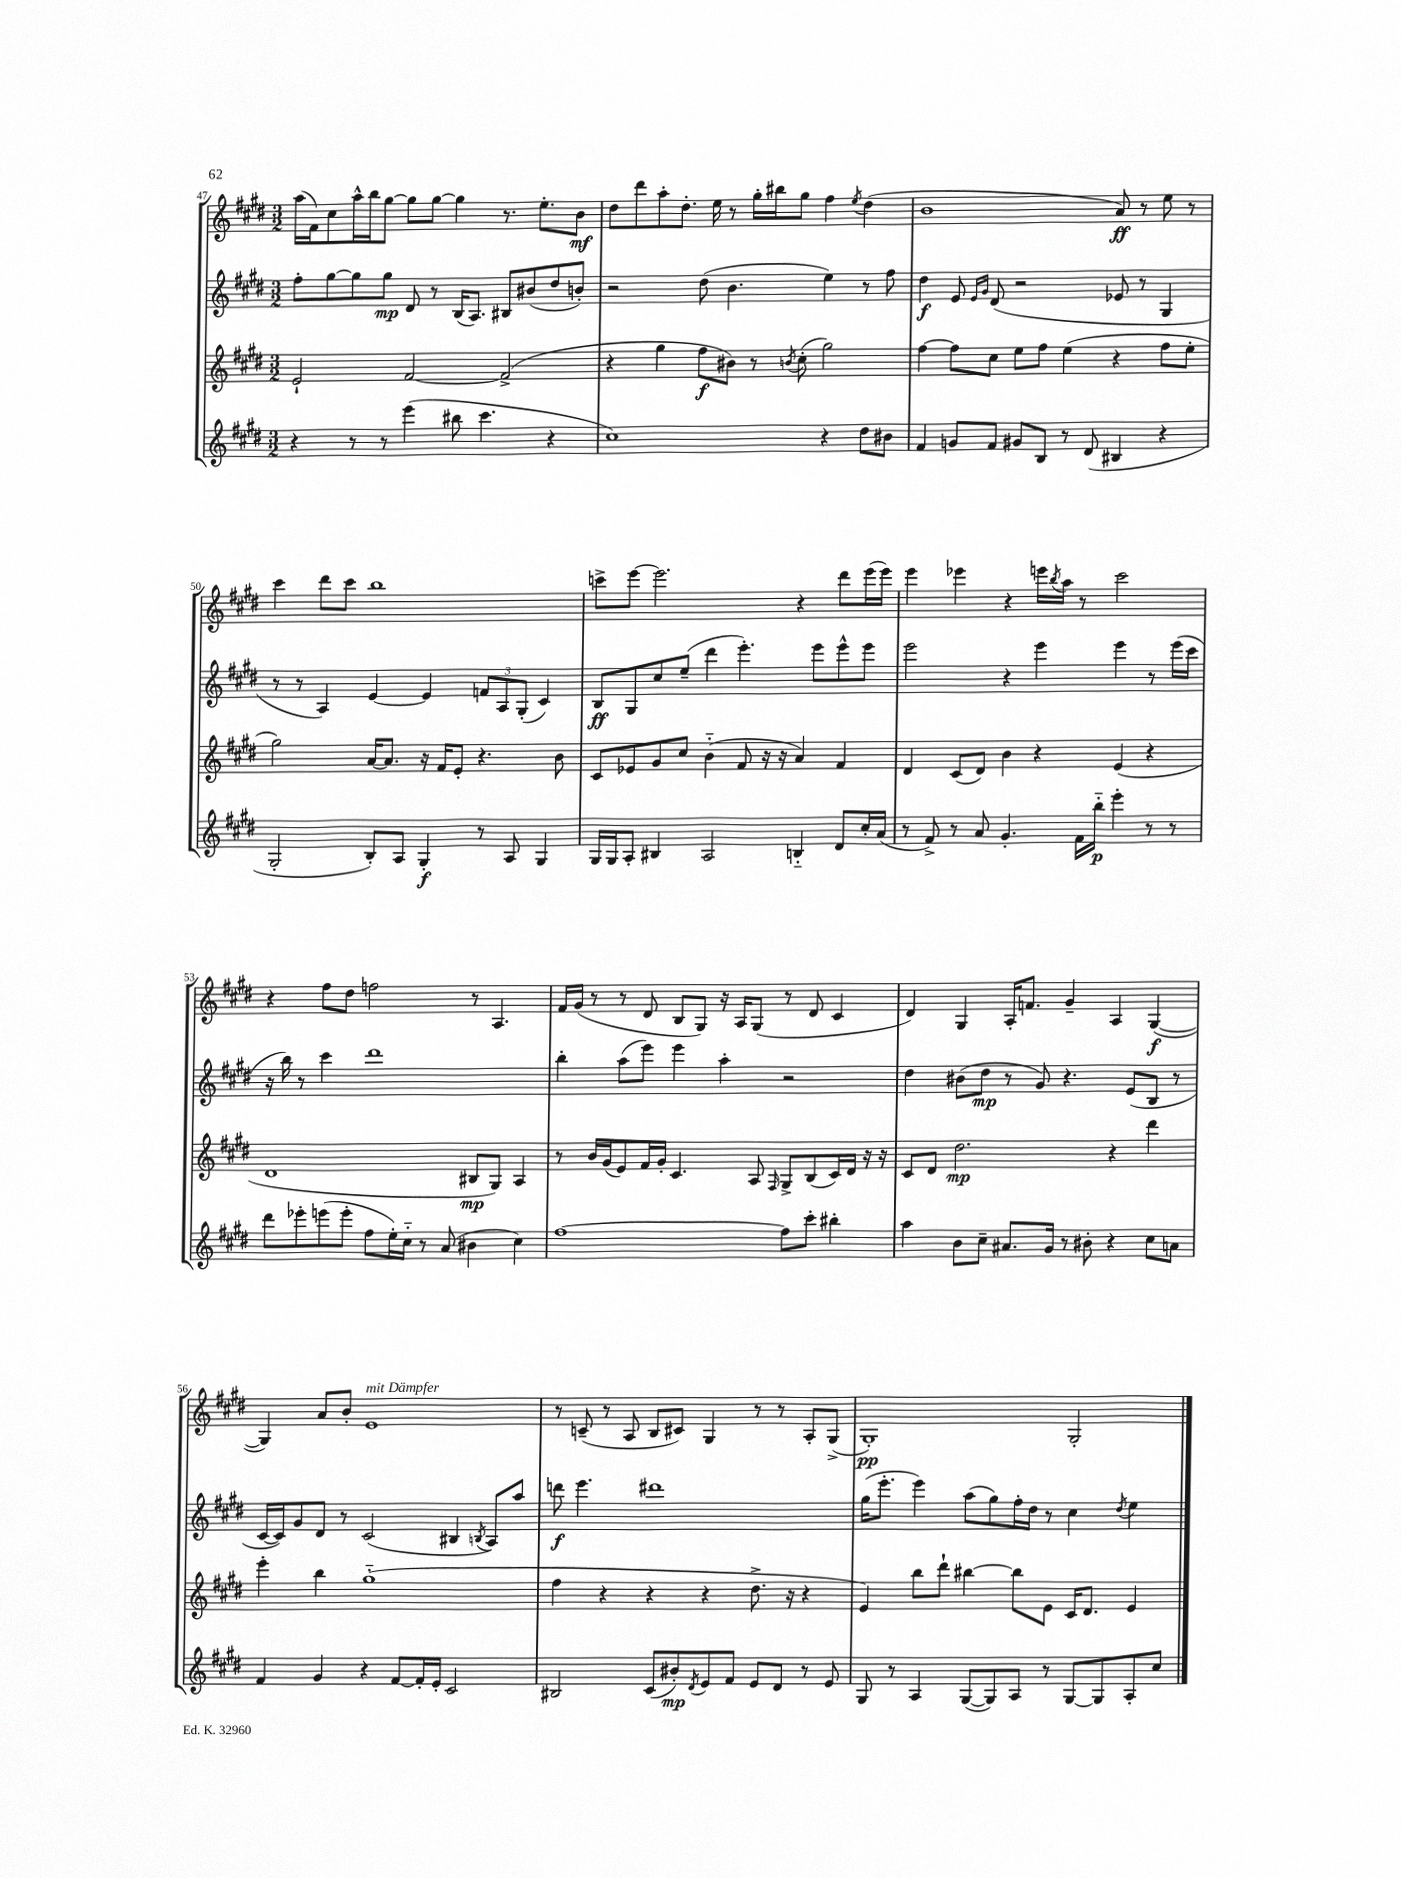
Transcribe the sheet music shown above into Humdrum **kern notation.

**kern	**kern	**kern	**kern
*staff4	*staff3	*staff2	*staff1
*clefG2	*clefG2	*clefG2	*clefG2
*k[f#c#g#d#]	*k[f#c#g#d#]	*k[f#c#g#d#]	*k[f#c#g#d#]
*M3/2	*M3/2	*M3/2	*M3/2
4r	2e`/	8ff#'\L	(16aa\LL
.	.	.	16f#\J)
.	.	[8gg#\	8cc#\
8r	.	8gg#\]	16aa^^\L
.	.	.	16bb\J
8r	.	8gg#\J	[8gg#\J
(4eee\	[2f#/	8d#/	8gg#\]L
.	.	8r	[8gg#\J
8bb#\	.	(16B/LK	4gg#\]
.	.	8.A/J)	.
4.ccc#\	.	.	.
.	(2f#^/]	8B#/L	8.r
.	.	(8b#/	.
.	.	.	8.ee'\L
4r	.	8dd#/	.
.	.	8b'/J)	8b\J
=	=	=	=
1cc#)	4r	2r	8dd#\L
.	.	.	8ddd#\
.	4gg#\	.	8aa'\
.	.	.	8.dd#'\J
.	8ff#\L	(8dd#\	.
.	.	.	16ee\
.	8b#\J)	4.b\	8r
.	8r	.	16gg#'\LL
.	.	.	16bb#\J
.	8qb/	.	.
.	(8cc#'\	.	8gg#\J
4r	2gg#\)	4ee\)	4ff#\
.	.	.	8qee/
8dd#\L	.	8r	(4dd#\
8b#\J	.	8ff#\	.
=	=	=	=
4f#/	[4ff#\	4dd#\	1b
8g/L	8ff#\]L	8e/	.
.	.	16qqe/LL	.
.	.	16qqg#/JJ	.
8f#/J	8cc#\J	(8d#/	.
8g#/L	8ee\L	2r	.
8B/J	8ff#\J	.	.
8r	(4ee\	.	.
(8d#/	.	.	.
4B#/	4r	8e-/	8a/)
.	.	8r	8r
4r	8ff#\L	4G#/	8ee\
.	8ee'\J	.	8r
=	=	=	=
2G#'/	2gg#\)	8r	4ccc#\
.	.	8r	.
.	.	4A/)	8ddd#\L
.	.	.	8ccc#\J
8B'/L)	[16a/LK	[4e/	1bb
.	8.a/]J	.	.
8A/J	.	.	.
4G#'/	16r	4e/]	.
.	16f#/LK	.	.
.	8e'/J	.	.
8r	4.r	12f/L	.
.	.	12A/	.
8A/	.	.	.
.	.	(12G#'/J	.
4G#/	.	4c#/)	.
.	8b\	.	.
=	=	=	=
16G#/LL	8c#/L	8B/L	8ccc^\L
16G#/J	.	.	.
8A'/J	8e-/	8G#/	[8eee\J
4B#/	8g#/	8cc#/	2.eee\]
.	8cc#/J	(8ee~/J	.
2A/	(4b'~\	4ddd#\	.
.	8f#/	4.eee'\)	.
.	16r	.	.
.	16r	.	.
4B'~/	4a/)	.	4r
.	.	8eee\L	.
8d#/L	4f#/	8eee^^\	8ddd#\L
16cc#'/L	.	8eee\J	(16eee\L
(16a/JJ	.	.	16eee\JJ)
=	=	=	=
8r	4d#/	2eee\	4eee\
8f#^/)	.	.	.
8r	(8c#/L	.	4eee-\
8a/	8d#/J)	.	.
4.g#'/	4b\	4r	4r
.	4r	4eee\	16eee\LL
.	.	.	8qbb/
.	.	.	16aa\JJ
16f#\LL	.	.	8r
16bb'~\JJ	.	.	.
4eee'\	(4e/	4eee\	2ccc#\
8r	4r	8r	.
8r	.	(16eee\LL	.
.	.	16ccc#\JJ	.
=	=	=	=
8ddd#\L	1d#	16r	4r
.	.	16bb\)	.
8eee-'\	.	8r	.
(8eee\	.	4ccc#\	8ff#\L
8eee'\J	.	.	8dd#\J
8ff#\L	.	1ddd#	2ff\
16ee'\L)	.	.	.
16cc#'~\JJ	.	.	.
8r	.	.	.
(8a/	.	.	.
4b#\	8B#/L	.	8r
.	8G#/J)	.	4.A/
4cc#\)	4A/	.	.
=	=	=	=
[1ff#	8r	4bb'\	16f#/LL
.	.	.	(16g#/JJ
.	16b/LL	.	8r
.	(16g#/J	.	.
.	8e/)	(8aa\L	8r
.	16f#/L	8eee\J)	8d#/
.	16g#'/JJ	.	.
.	4.c#/	4eee\	8B/L
.	.	.	8G#/J)
.	.	4aa'\	16r
.	.	.	16A/LK
.	8A/	.	(8G#/J
.	16qqF#/	.	.
8ff#\]L	8G#^/L	2r	8r
8ccc#'\J	(8B/	.	8d#/
4bb#'\	16c#/L)	.	4c#/
.	16d#/JJ	.	.
.	16r	.	.
.	16r	.	.
=	=	=	=
4aa\	8c#/L	4dd#\	4d#/)
.	8d#/J	.	.
8b\L	2.dd#\	(8b#\L	4G#/
8cc#~\J	.	8dd#\J	.
8.a#/L	.	8r	16A'/LK
.	.	.	8.f/J
.	.	8g#/)	.
16g#/Jk	.	.	.
8r	.	4.r	4g#~/
8b#'\	.	.	.
4r	4r	.	4A/
.	.	(8e/L	.
8cc#\L	4ddd#\	8B/J	([4G#/
8a\J	.	8r	.
=	=	=	=
4f#/	4eee'\	[16c#/LL	4G#/])
.	.	16c#/]J)	.
.	.	8g#/	.
4g#/	4bb\	8d#/J	8a/L
.	.	8r	8b'/J
4r	(1gg#'~	(2c#/	1e
[8f#/L	.	.	.
16f#'/]L	.	.	.
16e'/JJ	.	.	.
2c#/	.	4B#/	.
.	.	8qB/	.
.	.	8A/L)	.
.	.	8aa/J	.
=	=	=	=
2B#/	4ff#\	8ddd\	8r
.	.	4.eee\	(8c~/
.	4r	.	8r
.	.	.	8A/
(8c#/L	4r	1ddd#	8B/L
8b#'/)	.	.	8c#/J)
8qd#/	.	.	.
8e/	4r	.	4G#/
8f#/J	.	.	.
8e/L	8.dd#^\	.	8r
8d#/J	.	.	8r
.	16r	.	.
8r	4r	.	8A'/L
8e/	.	.	(8G#^/J
=	=	=	=
8G#/	4e/)	(16gg#\LK	1G#')
.	.	8.eee'\J	.
8r	.	.	.
4A/	8bb\L	4eee\)	.
.	8ddd#`\J	.	.
([8G#/L	[4bb#\	(8aa\L	.
8G#/])	.	8gg#\)	.
8A/J	8bb#\]L	16ff#'\L	.
.	.	16dd#\JJ	.
8r	8e\J	8r	.
[8G#/L	16c#/LK	4cc#\	2G#'/
.	8.d#/J	.	.
8G#/]	.	.	.
.	.	8qdd#/	.
8A'/	4e/	4ee\	.
8cc#/J	.	.	.
==	==	==	==
*-	*-	*-	*-
